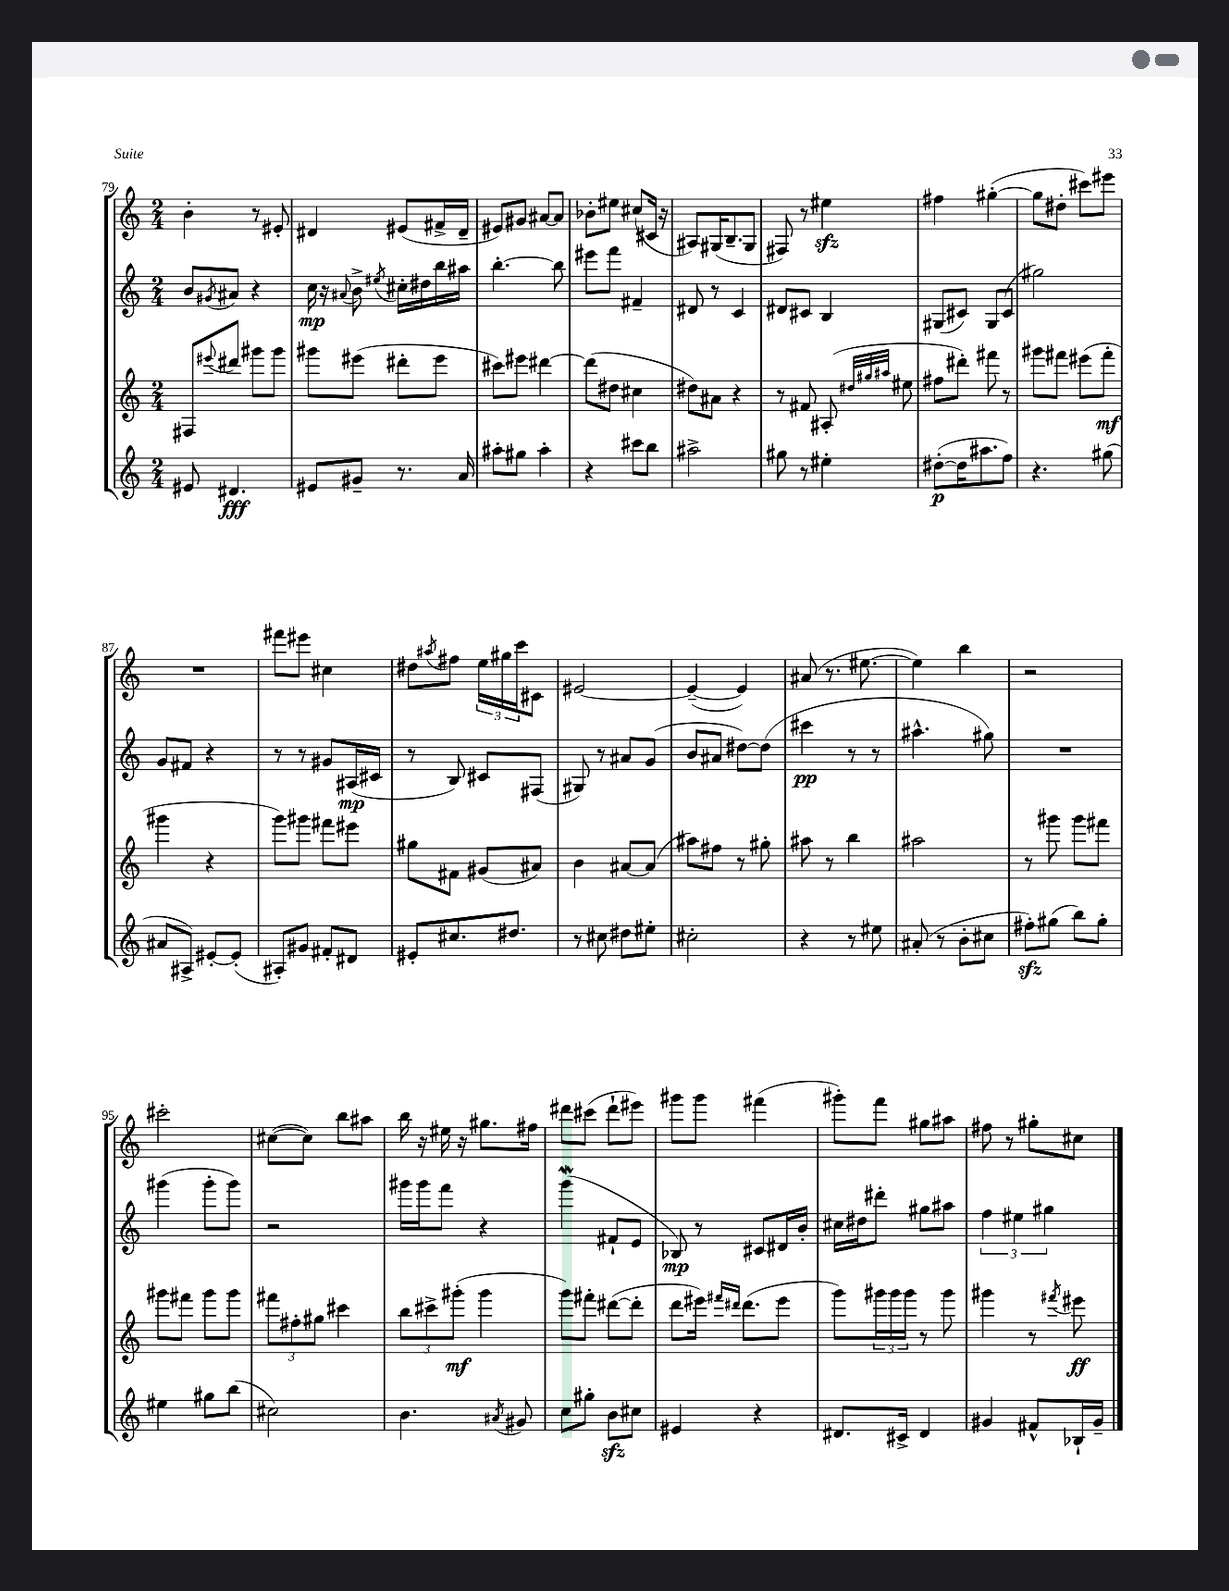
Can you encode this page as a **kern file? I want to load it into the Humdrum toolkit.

**kern	**dynam	**kern	**dynam	**kern	**dynam	**kern
*part4	*part4	*part3	*part3	*part2	*part2	*part1
*staff4	*staff4	*staff3	*staff3	*staff2	*staff2	*staff1
*clefG2	*	*clefG2	*	*clefG2	*	*clefG2
*k[]	*	*k[]	*	*k[]	*	*k[]
*M2/4	*	*M2/4	*	*M2/4	*	*M2/4
=79	=79	=79	=79	=79	=79	=79
8e#X/	.	8F#X/L	.	8b/L	.	4b'\
.	.	8qqeee#X/	.	8qg#X/	.	.
4.d#X/	fff	8ddd#X/J	.	8a#X/J	.	.
.	.	8ggg#X\L	.	4r	.	8r
.	.	8ggg#\J	.	.	.	8e#X'/
=80	=80	=80	=80	=80	=80	=80
8e#X/L	.	8ggg#X\L	.	16cc\	mp	4d#X/
.	.	.	.	16r	.	.
.	.	.	.	8qqa#X/	.	.
8g#X~/J	.	(8eee#X\J	.	8b^\	.	.
.	.	.	.	8qee#X/	.	.
8.r	.	8ddd#X'\L	.	16cc#X'\LL	.	(8e#X/L
.	.	.	.	16dd#X\	.	.
.	.	8eee#\J	.	16bb\	.	16f#X^/L
16a/	.	.	.	16aa#X\JJ	.	16d#~/JJ
=81	=81	=81	=81	=81	=81	=81
8aa#X'\L	.	8ccc#X\L)	.	[4.bb'\	.	8e#X/L)
8gg#X\J	.	8eee#X\J	.	.	.	8g#X/J
4aa#'\	.	[4ddd#X\	.	.	.	[8a#X/L
.	.	.	.	8bb\]	.	8a#/J]
=82	=82	=82	=82	=82	=82	=82
4r	.	(8ddd#\L]	.	8eee#X\L	.	8b-X'\L
.	.	8dd#X\J	.	8fff\J	.	8ee#X\J
8ccc#X\L	.	4cc#X\	.	4f#X~/	.	(8cc#X/L
8bb\J	.	.	.	.	.	16c#X/Jk
.	.	.	.	.	.	16r
=83	=83	=83	=83	=83	=83	=83
2aa#X^\	.	8dd#X\L)	.	8d#X/	.	8A#X/L)
.	.	8a#X\J	.	8r	.	(16G#X/K
.	.	.	.	.	.	8.B~/
.	.	4r	.	4c/	.	.
.	.	.	.	.	.	8G#/J
=84	=84	=84	=84	=84	=84	=84
8gg#X\	.	8r	.	8d#X/L	.	8F#X/)
8r	.	8f#X/	.	8c#X/J	.	8r
4ee#X'\	.	(8A#X'/	.	4B/	.	4ee#Xzz\
.	.	32qqdd#X/LLL	.	.	.	.
.	.	32qqgg#X/	.	.	.	.
.	.	32qqaa#X/JJJ	.	.	.	.
.	.	8ee#X\	.	.	.	.
=85	=85	=85	=85	=85	=85	=85
([8dd#X'\L	p	8ff#X\L	.	(8G#X/L	.	4ff#X\
16dd#\K]	.	8ddd#X'\J)	.	8c#X/J)	.	.
8.aa#X\	.	.	.	.	.	.
.	.	8fff#X\	.	8G#/L	.	([4gg#X'\
8ff\J)	.	8r	.	(8c#/J	.	.
=86	=86	=86	=86	=86	=86	=86
4.r	.	8ggg#X\L	.	2gg#X\)	.	8gg#\L]
.	.	8fff#X\J	.	.	.	8dd#X'\J
.	.	(8eee#X\L	.	.	.	8ccc#X\L)
(8gg#X\	.	8fff#'\J	mf	.	.	8eee#X\J
!!LO:LB:g=z
=87	=87	=87	=87	=87	=87	=87
8a#X/L	.	4ggg#X\	.	8g/L	.	2r
8A#X^/J)	.	.	.	8f#X/J	.	.
[8e#X'/L	.	4r	.	4r	.	.
(8e#'/J]	.	.	.	.	.	.
=88	=88	=88	=88	=88	=88	=88
8A#X'/L)	.	8ggg\L)	.	8r	.	8fff#X\L
8g#X/J	.	8ggg#X\J	.	8r	.	8eee#X\J
8f#X'/L	.	8fff#X\L	.	8g#X/L	.	4cc#X\
8d#X/J	.	8eee#X\J	.	(16A#X/L	mp	.
.	.	.	.	16c#X/JJ	.	.
=89	=89	=89	=89	=89	=89	=89
8e#X'/L	.	8gg#X\L	.	8r	.	8dd#X\L
.	.	.	.	.	.	8qaa#X/
8.cc#X/	.	8f#X\J	.	8B/)	.	8ff#X\J
.	.	(8g#X/L	.	8c#X/L	.	24ee\LL
.	.	.	.	.	.	24gg#X\
8.dd#X/J	.	.	.	.	.	.
.	.	.	.	.	.	24ccc\J
.	.	8a#X/J)	.	(8F#X/J	.	8c#X\J
=90	=90	=90	=90	=90	=90	=90
8r	.	4b\	.	8G#X/)	.	[2e#X/
8cc#X\	.	.	.	8r	.	.
8dd#X\L	.	[8a#X/L	.	8a#X/L	.	.
8ee#X'\J	.	(8a#/J]	.	(8g/J	.	.
=91	=91	=91	=91	=91	=91	=91
2cc#X'\	.	8aa#X\L)	.	8b/L	.	(4e#~/_
.	.	8ff#X\J	.	8a#X/J	.	.
.	.	8r	.	[8dd#X\L)	.	4e#/])
.	.	8gg#X'\	.	(8dd#\J]	.	.
=92	=92	=92	=92	=92	=92	=92
4r	.	8aa#X\	.	4ccc#X\	pp	(8a#X/
.	.	8r	.	.	.	8.r
8r	.	4bb\	.	8r	.	.
.	.	.	.	.	.	[8.ee#X\
8ee#X\	.	.	.	8r	.	.
=93	=93	=93	=93	=93	=93	=93
(8a#X'/	.	2aa#X\	.	4.aa#X^^\	.	4ee#\])
8r	.	.	.	.	.	.
8b'\L	.	.	.	.	.	4bb\
8cc#X\J	.	.	.	8gg#X\)	.	.
=94	=94	=94	=94	=94	=94	=94
8ff#Xzz'\L)	.	8r	.	2r	.	2r
(8gg#X\J	.	8ggg#X\	.	.	.	.
8bb\L)	.	8ggg#\L	.	.	.	.
8gg#'\J	.	8fff#X\J	.	.	.	.
!!LO:LB:g=z
=95	=95	=95	=95	=95	=95	=95
4ee#X\	.	8ggg#X\L	.	(4ggg#X\	.	2ccc#X'\
.	.	8fff#X\J	.	.	.	.
8gg#X\L	.	8ggg#\L	.	8ggg#'\L	.	.
(8bb\J	.	8ggg#\J	.	8ggg#\J)	.	.
=96	=96	=96	=96	=96	=96	=96
2cc#X\)	.	12fff#X\L	.	2r	.	([8cc#X\L
.	.	12ff#X'\	.	.	.	.
.	.	.	.	.	.	8cc#\J])
.	.	12gg#X\J	.	.	.	.
.	.	4ccc#X\	.	.	.	8bb\L
.	.	.	.	.	.	8aa#X\J
=97	=97	=97	=97	=97	=97	=97
4.b\	.	12bb\L	.	16ggg#X\LL	.	16bb\
.	.	.	.	16ggg#\J	.	16r
.	.	12ccc#X^\	.	.	.	.
.	.	.	.	8fff\J	.	16ee#X\
.	.	(12ggg#X'\J	mf	.	.	.
.	.	.	.	.	.	16r
.	.	4ggg#\	.	4r	.	8.gg#X\L
8qa#X/	.	.	.	.	.	.
8g#X/	.	.	.	.	.	.
.	.	.	.	.	.	16ff#X\Jk
=98	=98	=98	=98	=98	=98	=98
8cc\L	.	8ggg\L)	.	(4gggW\	.	8ddd#X\L
8gg#X'\J	.	8fff#X'\J	.	.	.	(8ccc#X\J
8bzz\L	.	([8ddd#X\L	.	8f#X`/L	.	8ddd#`\L
8cc#X\J	.	8ddd#'\J]	.	8e/J	.	8eee#X\J)
=99	=99	=99	=99	=99	=99	=99
4e#X/	.	8ddd\L	.	8B-X/)	mp	8ggg#X\L
.	.	16eee#X\Jk)	.	8r	.	8ggg#\J
.	.	16qqfff#X/LL	.	.	.	.
.	.	16qqddd#X/JJ	.	.	.	.
.	.	(8.ddd#\L	.	.	.	.
4r	.	.	.	8c#X/L	.	(4fff#X\
.	.	8eee#\J	.	16d#X/L	.	.
.	.	.	.	16b'/JJ	.	.
=100	=100	=100	=100	=100	=100	=100
8.d#X/L	.	8ggg\L)	.	16cc#X\LL	.	8ggg#X'\L)
.	.	.	.	16dd#X\J	.	.
.	.	24ggg#X\L	.	8ddd#X'\J	.	8fff\J
.	.	24ggg#\	.	.	.	.
16c#X^/Jk	.	.	.	.	.	.
.	.	24ggg#\JJ	.	.	.	.
4d#/	.	8r	.	8gg#X\L	.	8gg#X\L
.	.	8ggg#\	.	8aa#X\J	.	8aa#X\J
=101	=101	=101	=101	=101	=101	=101
4g#X/	.	4ggg#X\	.	6ff\	.	8ff#X\
.	.	.	.	.	.	8r
.	.	.	.	6ee#X\	.	.
8f#X^^/L	.	8r	.	.	.	8gg#X'\L
.	.	.	.	6gg#X\	.	.
.	.	8qfff#X/	.	.	.	.
16B-X`/L	.	8eee#X\	ff	.	.	8cc#X\J
16g#~/JJ	.	.	.	.	.	.
==	==	==	==	==	==	==
*-	*-	*-	*-	*-	*-	*-
